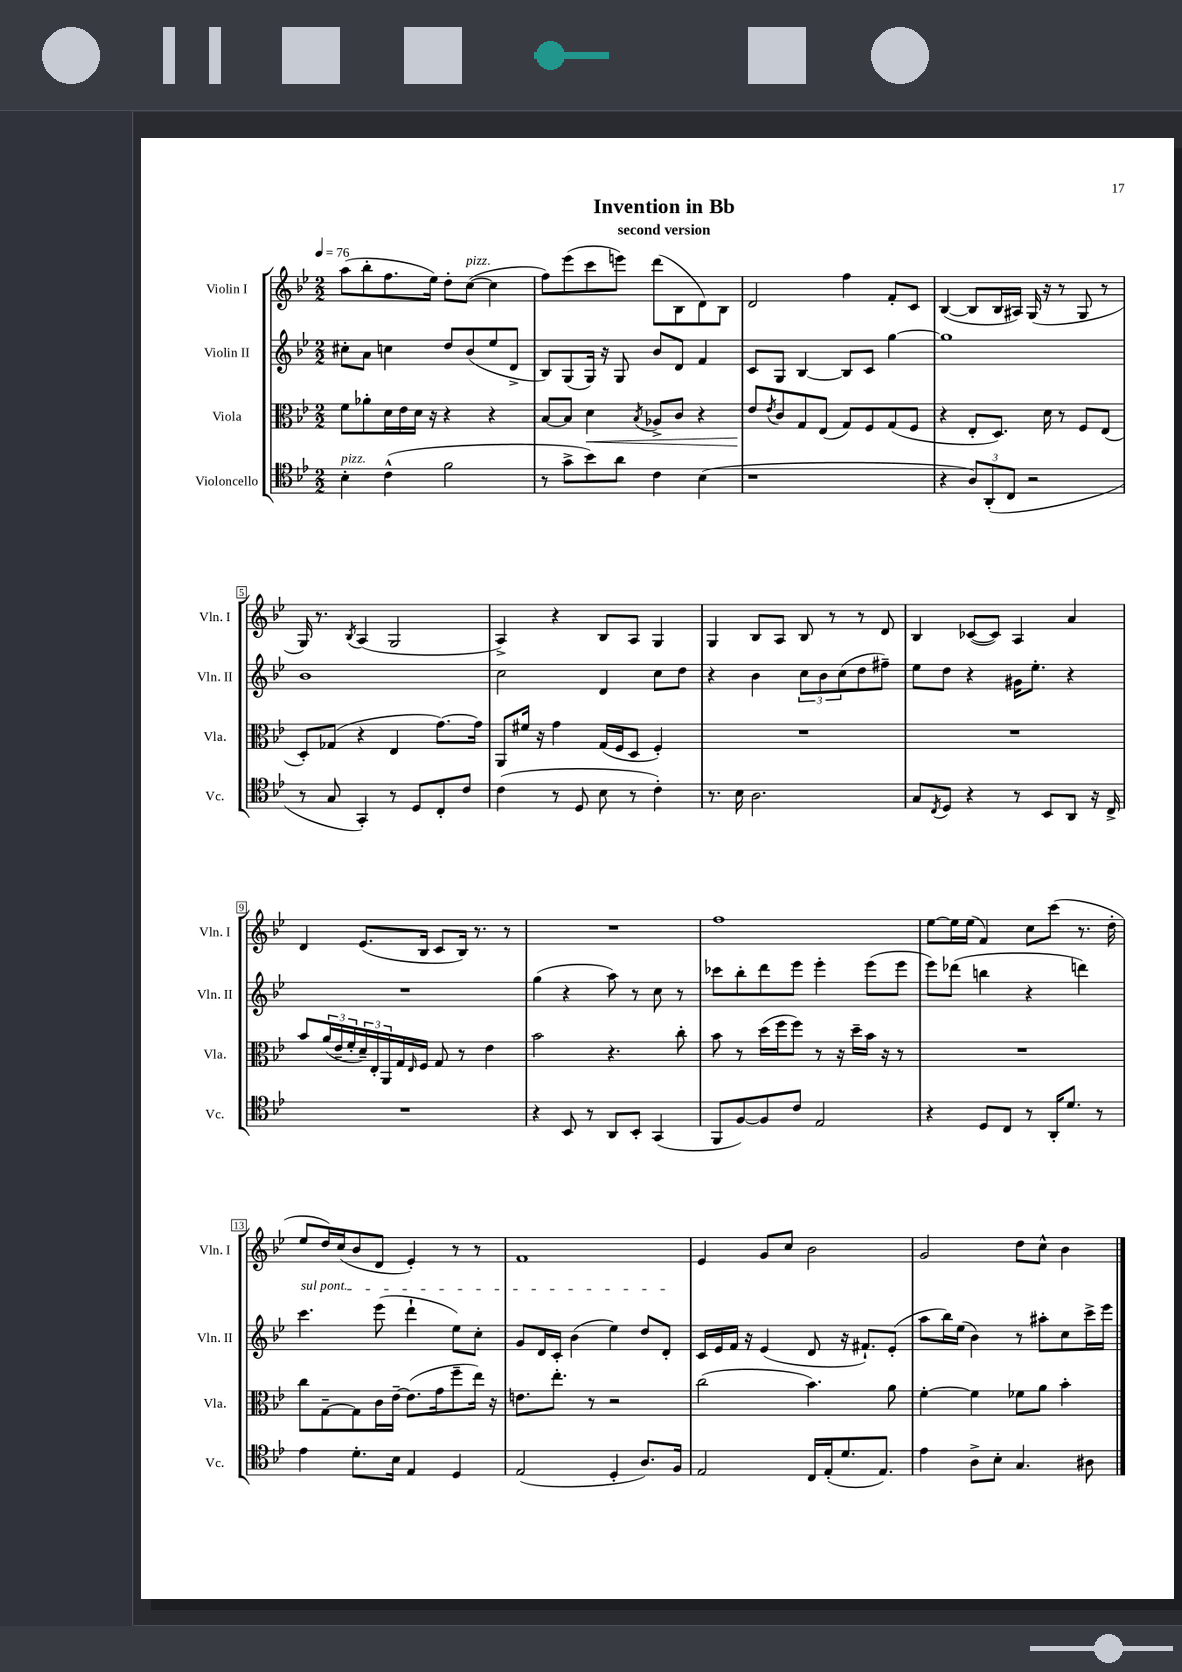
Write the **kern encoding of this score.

**kern	**kern	**kern	**kern
*staff4	*staff3	*staff2	*staff1
*clefC4	*clefC3	*clefG2	*clefG2
*k[b-e-]	*k[b-e-]	*k[b-e-]	*k[b-e-]
*M2/2	*M2/2	*M2/2	*M2/2
*MM76	*MM76	*MM76	*MM76
4B-'	8f	8cc#'	(8aa
.	8a-'	8a	8bb-'
(4c^^	16d	4cc	8.ff
.	16e-	.	.
.	16d	.	.
.	16r	.	16ee-)
2f	4r	8dd	8dd'
.	.	(8b-	([8cc
.	4r	8ee-	4cc]
.	.	8d^	.
=	=	=	=
8r	[8B-	8B-)	8ff)
8g^	8B-]	(8G	(8eee-
8b-)	4d	16G)	8ccc
.	.	16r	.
8a	.	8G	8eee)
.	8qB-	.	.
4c	8A-^	8b-	(8ddd
.	8c	8d	8B-
(4B-	4r	4f	8d)
.	.	.	8B-
=	=	=	=
1r	8e-	8c	2d
.	8qe-	.	.
.	8c	8G	.
.	8G	[4B-	.
.	(8E-	.	.
.	8G)	8B-]	4ff
.	8F	8c	.
.	(8G	[4gg	8f'
.	8F	.	8c
=	=	=	=
4r	4r	1gg]	([4B-
12A)	8E-'	.	8B-]
(12AA'	.	.	.
.	8.D)	.	16B-
12C	.	.	.
.	.	.	16A#)
2r	.	.	(16G
.	16d	.	16r
.	8r	.	8r
.	8F	.	8G
.	(8E-	.	8r
=	=	=	=
8r	8D')	1b-	16G)
.	.	.	8.r
8G	(8G-	.	.
.	.	.	8qB-
4GG')	4r	.	(4A
8r	4E-	.	2G
8D	.	.	.
8C'	[8.g)	.	.
8c	.	.	.
.	16g]	.	.
=	=	=	=
(4c	8AA	2cc	4A^)
.	16f#	.	.
.	16r	.	.
8r	4g	.	4r
8D	.	.	.
8B-	(16G	4d	8B-
.	16F	.	.
8r	8D	.	8A
4c')	4F')	8cc	4G
.	.	8dd	.
=	=	=	=
8.r	1r	4r	4G
16B-	.	.	.
2.A	.	4b-	8B-
.	.	.	8A
.	.	12cc	8B-
.	.	12b-	.
.	.	.	8r
.	.	(12cc	.
.	.	8dd	8r
.	.	8ff#~)	8d
=	=	=	=
8G	1r	8ee-	4B-
8qC	.	.	.
8D	.	8dd	.
4r	.	4r	([8c-
.	.	.	8c-])
8r	.	16g#	4A
.	.	8.ee-'	.
8BB-	.	.	.
8AA	.	4r	4a
16r	.	.	.
16C^	.	.	.
=	=	=	=
1r	8b-	1r	4d
.	(24a	.	.
.	24e-~	.	.
.	24f'	.	.
.	24d~)	.	(8.e-
.	24E-'	.	.
.	24AA	.	.
.	16G	.	.
.	16qqE-	.	.
.	16F	.	16B-
.	8G	.	8c
.	8r	.	16B-)
.	.	.	8.r
.	4e-	.	.
.	.	.	8r
=	=	=	=
4r	2b-	(4gg	1r
8BB-	.	4r	.
8r	.	.	.
8AA	4.r	8aa)	.
8BB-'	.	8r	.
(4GG	.	8cc	.
.	8cc'	8r	.
=	=	=	=
8FF	8b-	8ccc-	1ff
[8F)	8r	8bb-'	.
8F]	(16dd	8ddd	.
.	16ff	.	.
8c	8ff)	8eee-	.
2E-	8r	4eee-'	.
.	16r	.	.
.	16dd~	.	.
.	16b-	(8eee-	.
.	16r	.	.
.	8r	8eee-	.
=	=	=	=
4r	1r	8eee-)	[8ee-
.	.	(8ddd-	16ee-]
.	.	.	(16ee-
8D	.	4bb	4f)
8C	.	.	.
8r	.	4r	8cc
16AA'	.	.	(8ccc
8.d	.	.	.
.	.	4ddd)	8.r
8r	.	.	.
.	.	.	16dd'
=	=	=	=
4e-	8cc	4.ccc	8ee-
.	[8G~	.	16dd)
.	.	.	(16cc
8.d'	8G]	.	8b-
.	16c	(8eee-	8d
16B-	[16e-~	.	.
4E-	(8.e-]	4ddd`	4e-')
.	16g	.	.
4D	8ff~	8ee-)	8r
.	16ee-)	8cc'	8r
.	16r	.	.
=	=	=	=
(2E-	8.e	8g	1f
.	.	16d	.
.	8.ee-'	16c'	.
.	.	(4b-	.
.	8r	.	.
4D'	2r	4ee-)	.
8.A)	.	8dd	.
.	.	8d'	.
16F	.	.	.
=	=	=	=
2E-	(2cc	16c	4e-
.	.	16e-	.
.	.	16f	.
.	.	16r	.
.	.	(4e-	8g
.	.	.	8cc
16C	4.b-)	8d	2b-
(16E-'	.	.	.
8.d	.	16r	.
.	.	8.f#`)	.
8.E-)	.	.	.
.	8a	(8e-'	.
=	=	=	=
4e-	[4f'	8aa	2g
.	.	16bb-)	.
.	.	(16ee-	.
8A^	4f]	4b-)	.
8B-'	.	.	.
4.G	8f-	8r	8dd
.	8a	8aa#'	8cc^^
.	4b-'	8cc	4b-
8A#	.	16ccc^	.
.	.	16eee-	.
==	==	==	==
*-	*-	*-	*-
